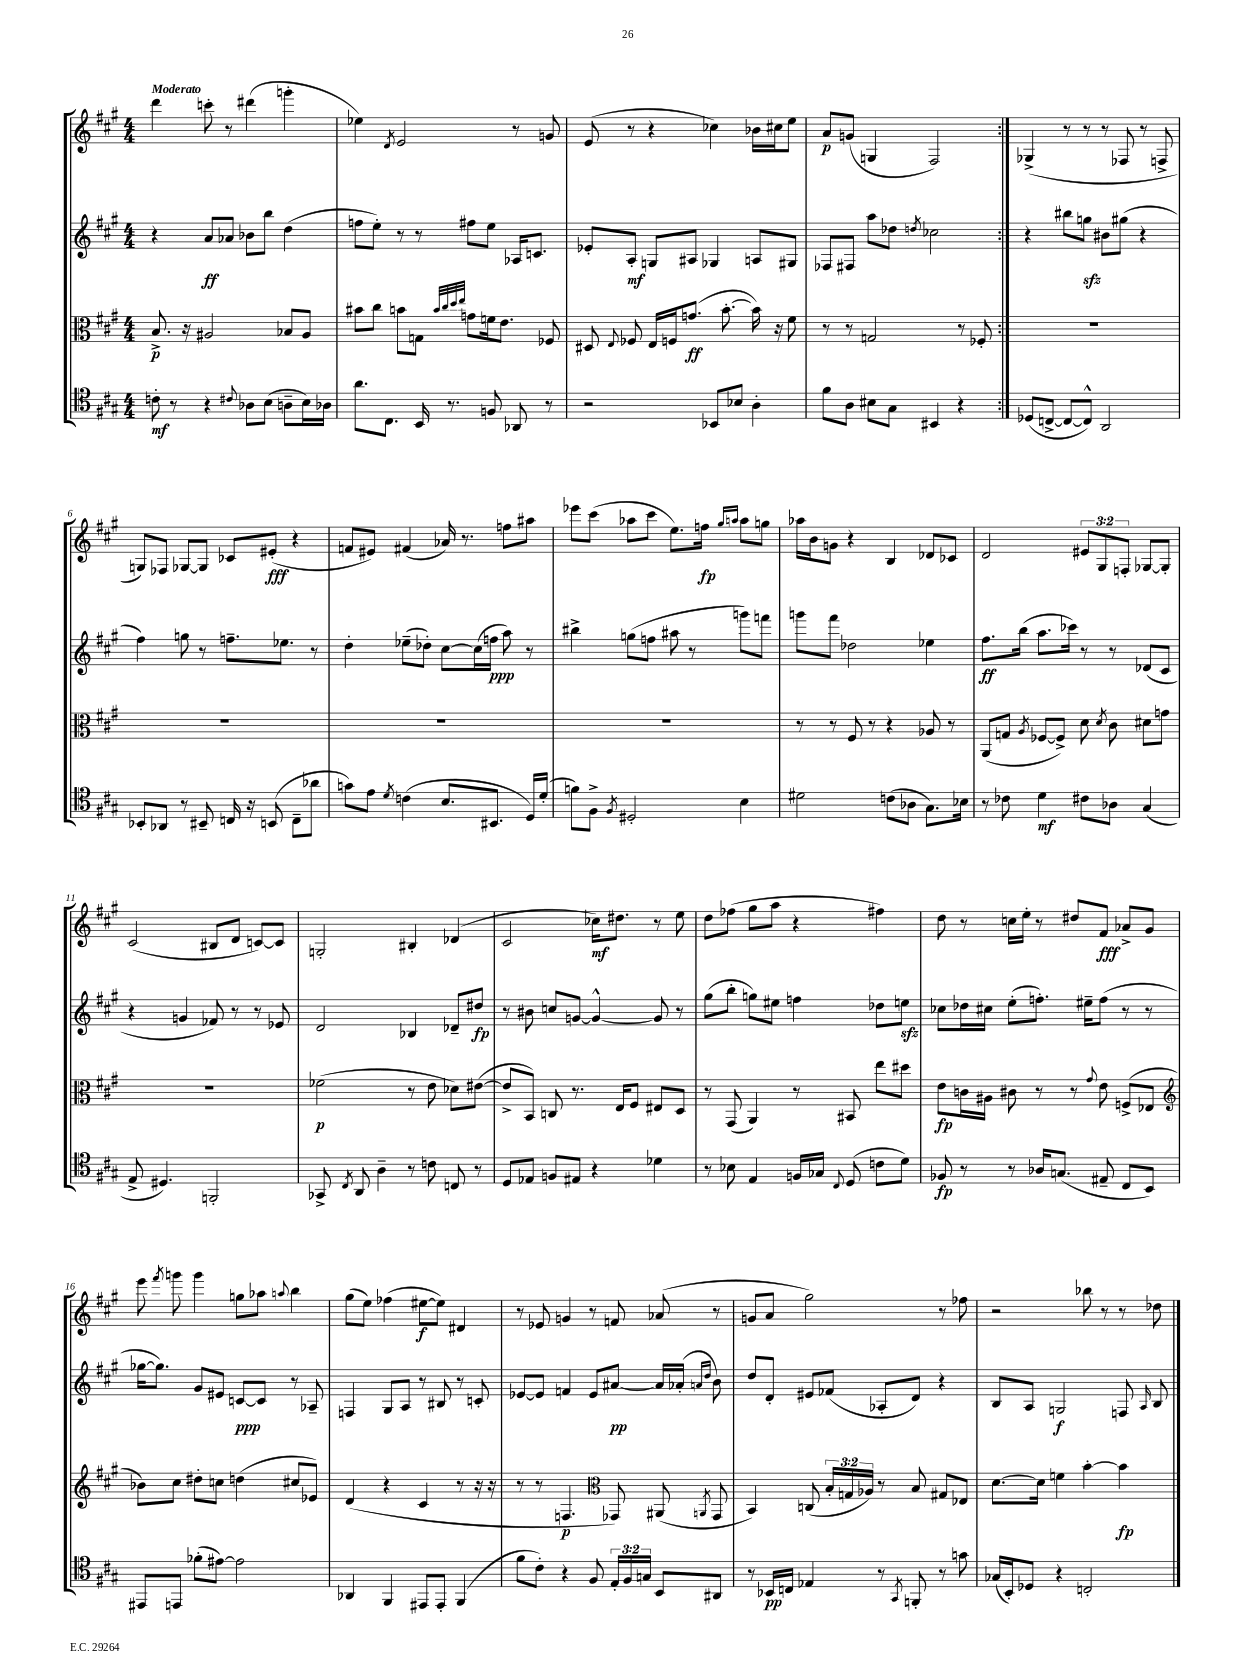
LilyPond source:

<<
\new StaffGroup <<
\new Staff = "s0" {
    \clef treble \key a \major \numericTimeSignature \time 4/4 \override Staff.TupletNumber.text = #tuplet-number::calc-fraction-text \tempo "Moderato"
    \autoBeamOff \repeat volta 2 { d'''4 c'''8-. r8 dis'''4( g'''4-. |
    ees''4) \acciaccatura { d'8 } e'2 r8 g'8 |
    e'8( r8 r4 ces''4) bes'16[ cis''16 e''8] |
    a'8[\p g'8]( g4 fis2) | }
    ges4->( r8 r8 r8 fes8 r8 f8-> |
    g8[) fes8] ges8[~ ges8] ces'8[ eis'8]-.\fff( r4 |
    f'8[ eis'8]) fis'4( aes'16) r8. f''8[ ais''8] |
    ees'''8[ cis'''8]( aes''8[ cis'''8] e''8.[) f''16]\fp \grace { gis''16[ a''16] } a''8[ g''8] |
    aes''16[ b'16 g'8] r4 b4 des'8[ ces'8] |
    d'2 \tuplet 3/2 { eis'8[ gis8 f8]-. } ges8[~ ges8]-. |
    cis'2( bis8[ d'8] c'8[~) c'8] |
    g2-. bis4-. des'4( |
    cis'2 ces''16[\mf) dis''8.] r8 e''8 |
    d''8[ fes''8]( gis''8[ a''8] r4 fis''4) |
    d''8 r8 c''16[ e''16]-. r8 dis''8[ fis'8]\fff aes'8[-> gis'8] |
    e'''8 \acciaccatura { fis'''8 } g'''8 g'''4 g''8[ aes''8] \appoggiatura { a''8 } b''4 |
    gis''8[( e''8]) fes''4( eis''8[~\f eis''8]) dis'4 |
    r8 ees'8 g'4 r8 f'8 aes'8( r8 |
    g'8[ a'8] gis''2) r8 fes''8 |
    r2 bes''8 r8 r8 des''8 \bar "|." |
}
\new Staff = "s1" {
    \clef treble \key a \major \numericTimeSignature \time 4/4
    \autoBeamOff \repeat volta 2 { r4 a'8[\ff aes'8] bes'8[ b''8] d''4( |
    f''8[ e''8]-.) r8 r8 fis''8[ e''8] aes16[ c'8.] |
    ees'8[-. a8]-.\mf g8[ ais8] ges4 a8[ gis8] |
    fes8[ fis8] a''8[ des''8] \acciaccatura { d''8 } ces''2 | }
    r4 bis''8[ g''8]\sfz bis'8[ gis''8]( r4 |
    fis''4) g''8 r8 f''8.[-- ees''8.] r8 |
    d''4-. ees''8[--( des''8]-.) cis''8[~ cis''16( f''16]\ppp a''8) r8 |
    bis''4-> g''8[( f''8] ais''8 r8 g'''8[) f'''8] |
    g'''8[ fis'''8] des''2 ees''4 |
    fis''8.[\ff b''16]( a''8.[ ces'''16]) r8 r8 des'8[( cis'8] |
    r4 g'4 fes'8) r8 r8 ees'8 |
    d'2 bes4 des'8[-- dis''8]\fp |
    r8 bis'8 c''8[ g'8]~ g'4~-^ g'8 r8 |
    gis''8[( b''8]-. g''8[) eis''8] f''4 des''8[ e''8]\sfz |
    ces''8[ des''16 cis''16] e''8[-.( f''8.]-.) eis''16[-- f''8]( r8 r8 |
    ges''16[~ ges''8.]) gis'8[ eis'8] c'8[~\ppp c'8] r8 aes8-- |
    f4 gis8[ a8] r8 bis8 r8 c'8-. |
    ees'8[~ ees'8] f'4 ees'8[ ais'8]~\pp ais'16[ aes'16]-.( \grace { a'16[ d''16] } b'8) |
    d''8[ d'8]-. eis'8[ fes'8]( aes8[-. d'8]) r4 |
    b8[ a8] g2\f f8 \grace { a16 } b8 \bar "|." |
}
\new Staff = "s2" {
    \clef alto \key a \major \numericTimeSignature \time 4/4 \override Staff.TupletNumber.text = #tuplet-number::calc-fraction-text
    \autoBeamOff \repeat volta 2 { b8.->\p r16 ais2 bes8[ ais8] |
    bis'8[ cis''8] b'8[ g8] \grace { b'32[ cis''32 d''32 e''32] } g'8[ f'16 e'8.] fes8 |
    dis8 \appoggiatura { e8 } fes8 e16[ f16 g'8.]\ff( b'8.~-. b'16) r16 fis'8 |
    r8 r8 g2 r8 fes8-. | }
    R1 |
    R1 |
    R1 |
    R1 |
    r8 r8 fis8 r8 r4 aes8 r8 |
    a,8[( g8] \acciaccatura { a8 } fes8[~ fes8]->) d'8 \acciaccatura { d'8 } cis'8 dis'8[ g'8] |
    R1 |
    fes'2\p( r8 e'8 des'8[) eis'8]~( |
    eis'8[-> b,8]) c8 r8. e16[ fis8] eis8[ d8] |
    r8 gis,8( a,4) r8 bis,8 e''8[ dis''8] |
    e'8[\fp c'16 ais16] cis'8 r8 r8 \appoggiatura { gis'8 } e'8 f8[->( ees8] |
    \clef treble bes'8[) cis''8] dis''8[-. c''8] d''4( cis''8[ ees'8]) |
    d'4( r4 cis'4 r8 r16 r16 |
    r8 r8 f4.\p \clef alto ges,8) ais,8( \acciaccatura { a,8 } ges,8 |
    b,4) c8( \tuplet 3/2 { b16[-. g16 aes16]) } r8 b8 gis8[ ees8] |
    d'8.[~ d'16] f'4 b'4~-. b'4\fp \bar "|." |
}
\new Staff = "s3" {
    \clef tenor \key a \major \numericTimeSignature \time 4/4 \override Staff.TupletNumber.text = #tuplet-number::calc-fraction-text
    \autoBeamOff \repeat volta 2 { c'8-.\mf r8 r4 \appoggiatura { cis'8 } aes8[ b8]( a8[-- b16) aes16] |
    a'8.[ cis8.] b,16 r8. f8 aes,8 r8 |
    r2 bes,8[ bes8] a4-. |
    fis'8[ a8] bis8[ gis8] bis,4 r4 | }
    des8[( c8]~-> c8[~ c8]-^) a,2 |
    bes,8[-. aes,8] r8 bis,8-- c16 r16 b,8( c8[-- aes'8] |
    g'8[) e'8] \acciaccatura { d'8 } c'4( b8.[ bis,8.] d16[) d'16]-.( |
    f'8[) fis8]-> \acciaccatura { fis8 } dis2-. b4 |
    dis'2 c'8[( aes8] gis8.[) bes16] |
    r8 ces'8 d'4\mf cis'8[ aes8] gis4( |
    e8-> dis4.) f,2-. |
    ges,8-> \acciaccatura { cis8 } a,8 a4-- r8 c'8 c8 r8 |
    d8[ ees8] f8[ eis8] r4 des'4 |
    r8 bes8 e4 f16[ ges16] \appoggiatura { cis8 } d8( c'8[ d'8]) |
    fes8\fp r8 r8 aes16[ g8.]( eis8-- cis8[ b,8]) |
    eis,8[ e,8] fes'8[-.( eis'8]~) eis'2 |
    aes,4 fis,4 eis,8[ eis,8]-. fis,4( |
    fis'8[ cis'8]-.) r4 fis8 \tuplet 3/2 { e16[-. fis16 g16] } b,8[ ais,8] |
    r8 bes,16[\pp c16] ees4 r8 \acciaccatura { gis,8 } f,8-. r8 g'8 |
    ges16[( b,16-.) des8] r4 c2-. \bar "|." |
}
>>
>>
